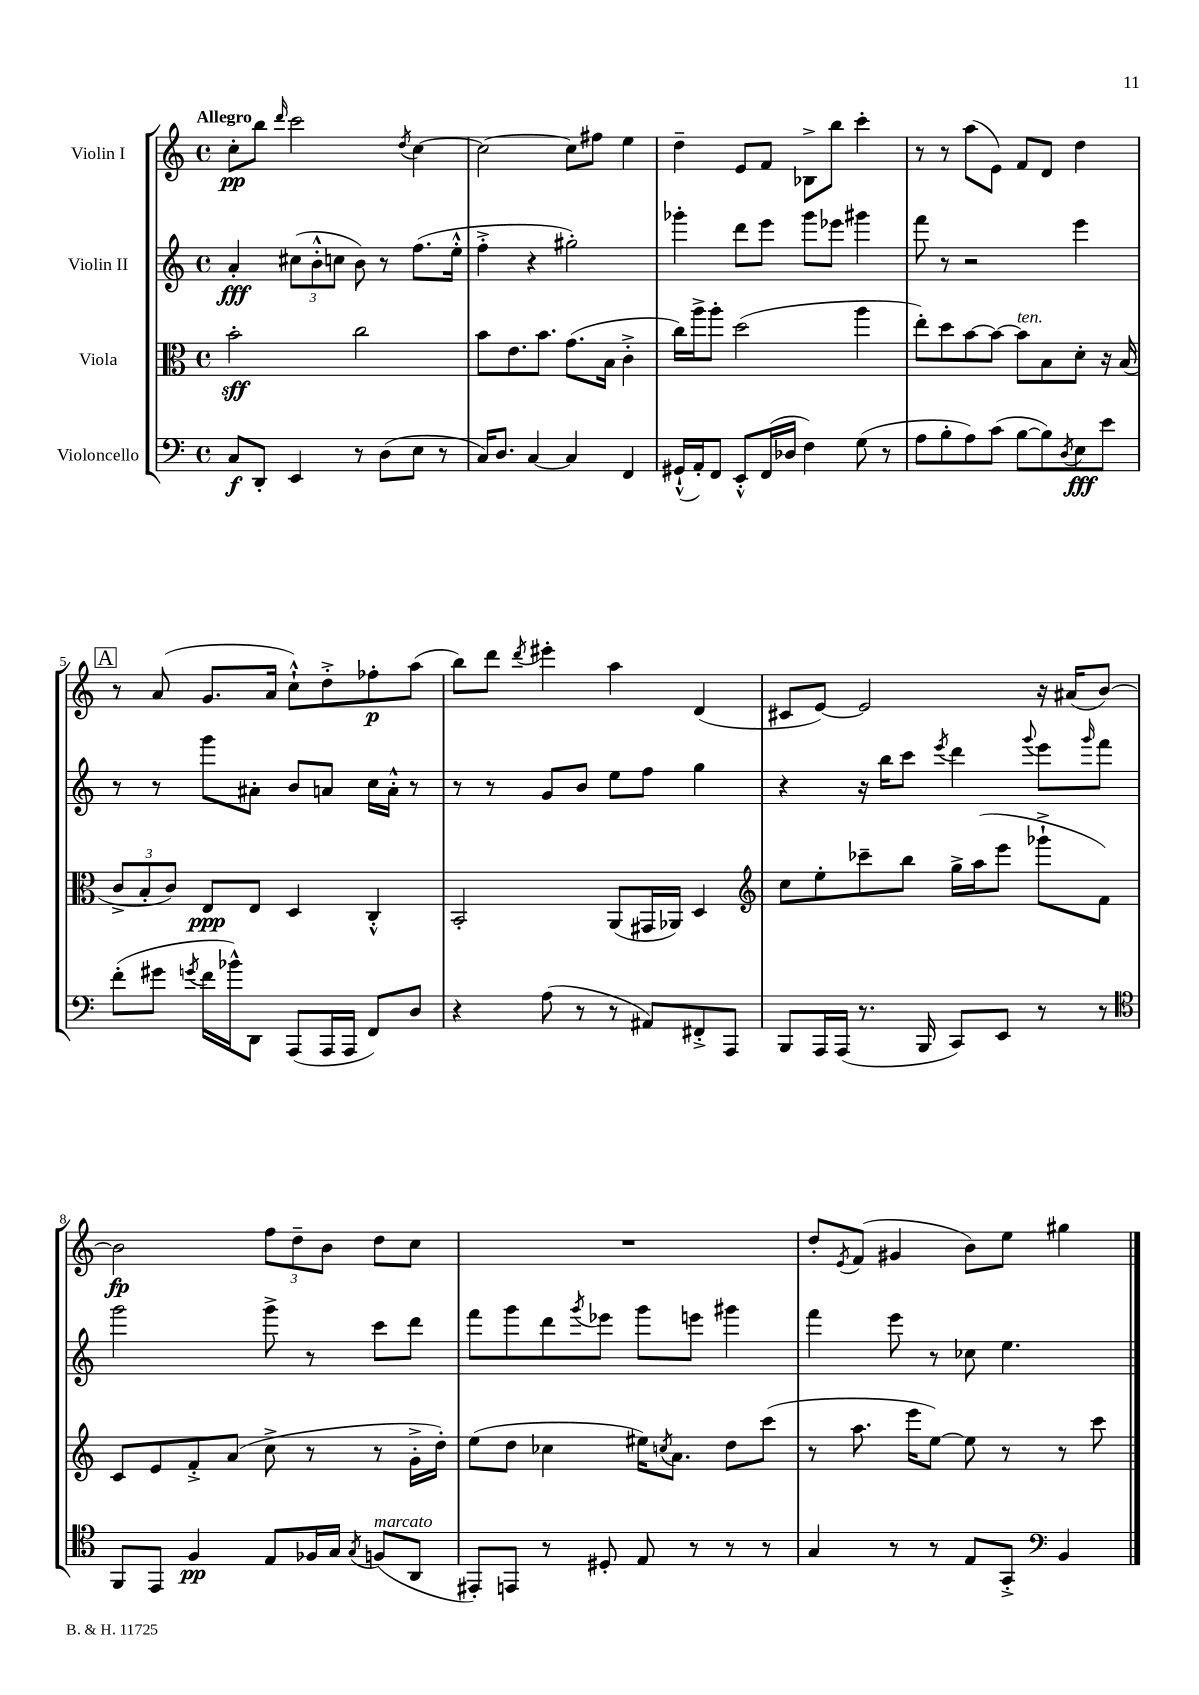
<<
\new StaffGroup <<
\new Staff = "s0" \with { instrumentName = "Violin I" } {
    \clef treble \key c \major \defaultTimeSignature \time 4/4 \tempo "Allegro"
    c''8-.\pp b''8 \grace { d'''16 } c'''2 \acciaccatura { d''8 } c''4~ |
    c''2~ c''8 fis''8 e''4 |
    d''4-- e'8 f'8 bes8-> b''8 c'''4-. |
    r8 r8 a''8( e'8) f'8 d'8 d''4 |
    \mark \markup { \box "A" } r8 a'8( g'8. a'16 c''8-!-^) d''8-.-> fes''8-.\p a''8( |
    b''8) d'''8 \acciaccatura { d'''8 } eis'''4-. a''4 d'4( |
    cis'8 e'8~) e'2 r16 ais'16( b'8~) |
    b'2\fp \tuplet 3/2 { f''8 d''8-- b'8 } d''8 c''8 |
    R1 |
    d''8-. \acciaccatura { e'8 } f'8( gis'4 b'8) e''8 gis''4 \bar "|." |
}
\new Staff = "s1" \with { instrumentName = "Violin II" } {
    \clef treble \key c \major \defaultTimeSignature \time 4/4
    a'4-.\fff \tuplet 3/2 { cis''8( b'8-.-^ c''8 } b'8) r8 f''8.( e''16-.-^ |
    f''4-.-> r4 gis''2-.) |
    ges'''4-. d'''8 e'''8 ges'''8 ees'''8 gis'''4 |
    f'''8 r8 r2 e'''4 |
    \mark \markup { \box "A" } r8 r8 g'''8 ais'8-. b'8 a'8 c''16 a'16-.-^ r8 |
    r8 r8 g'8 b'8 e''8 f''8 g''4 |
    r4 r16 b''16 c'''8 \acciaccatura { e'''8 } d'''4 \appoggiatura { g'''8 } e'''8 \grace { g'''16 } f'''8 |
    g'''2 g'''8-> r8 c'''8 d'''8 |
    f'''8 g'''8 d'''8 \acciaccatura { g'''8 } ees'''8 g'''8 e'''8 gis'''4 |
    f'''4 e'''8 r8 ces''8 e''4. \bar "|." |
}
\new Staff = "s2" \with { instrumentName = "Viola" } {
    \clef alto \key c \major \defaultTimeSignature \time 4/4
    b'2-.\sff c''2 |
    b'8 e'8. b'8. g'8.( b16 c'4-.-> |
    c''16) a''16-> a''8-. d''2( a''4 |
    e''8-.) d''8 b'8~ b'8~ b'8^\markup { \italic "ten." } b8 d'8-. r16 b16( |
    \mark \markup { \box "A" } \tuplet 3/2 { c'8-> b8-. c'8) } e8\ppp e8 d4 c4-.-^ |
    b,2-. a,8( gis,16 aes,16) d4 |
    \clef treble c''8 e''8-. ces'''8-- b''8 g''16-> a''16( e'''8 ges'''8-!-> f'8) |
    c'8 e'8 f'8-.-> a'8( c''8-> r8 r8 g'16-.-> d''16-.) |
    e''8( d''8 ces''4 eis''16) \acciaccatura { c''8 } a'8. d''8 c'''8( |
    r8 a''8. e'''16 e''8~) e''8 r8 r8 c'''8 \bar "|." |
}
\new Staff = "s3" \with { instrumentName = "Violoncello" } {
    \clef bass \key c \major \defaultTimeSignature \time 4/4
    c8\f d,8-. e,4 r8 d8( e8 r8 |
    c16) d8. c4~ c4 f,4 |
    gis,16-!-^( a,16-.) f,8 e,8-.-^ f,16( des16 f4) g8( r8 |
    a8 b8-. a8) c'8( b8~ b8) \acciaccatura { d8 } e8\fff e'8 |
    \mark \markup { \box "A" } f'8-.( gis'8 \acciaccatura { g'8 } f'16 bes'16-^) d,8 a,,8( a,,16 a,,16 f,8) d8 |
    r4 a8( r8 r8 ais,8) fis,8-.-> a,,8 |
    b,,8 a,,16 a,,16( r8. b,,16 c,8) e,8 r8 r8 |
    \clef tenor f,8 e,8 f4\pp e8 fes16 g16 \acciaccatura { g8 } f8^\markup { \italic "marcato" }( a,8 |
    eis,8-.) e,8 r8 dis8-. e8 r8 r8 r8 |
    g4 r8 r8 e8 g,8-.-> \clef bass b,4 \bar "|." |
}
>>
>>
